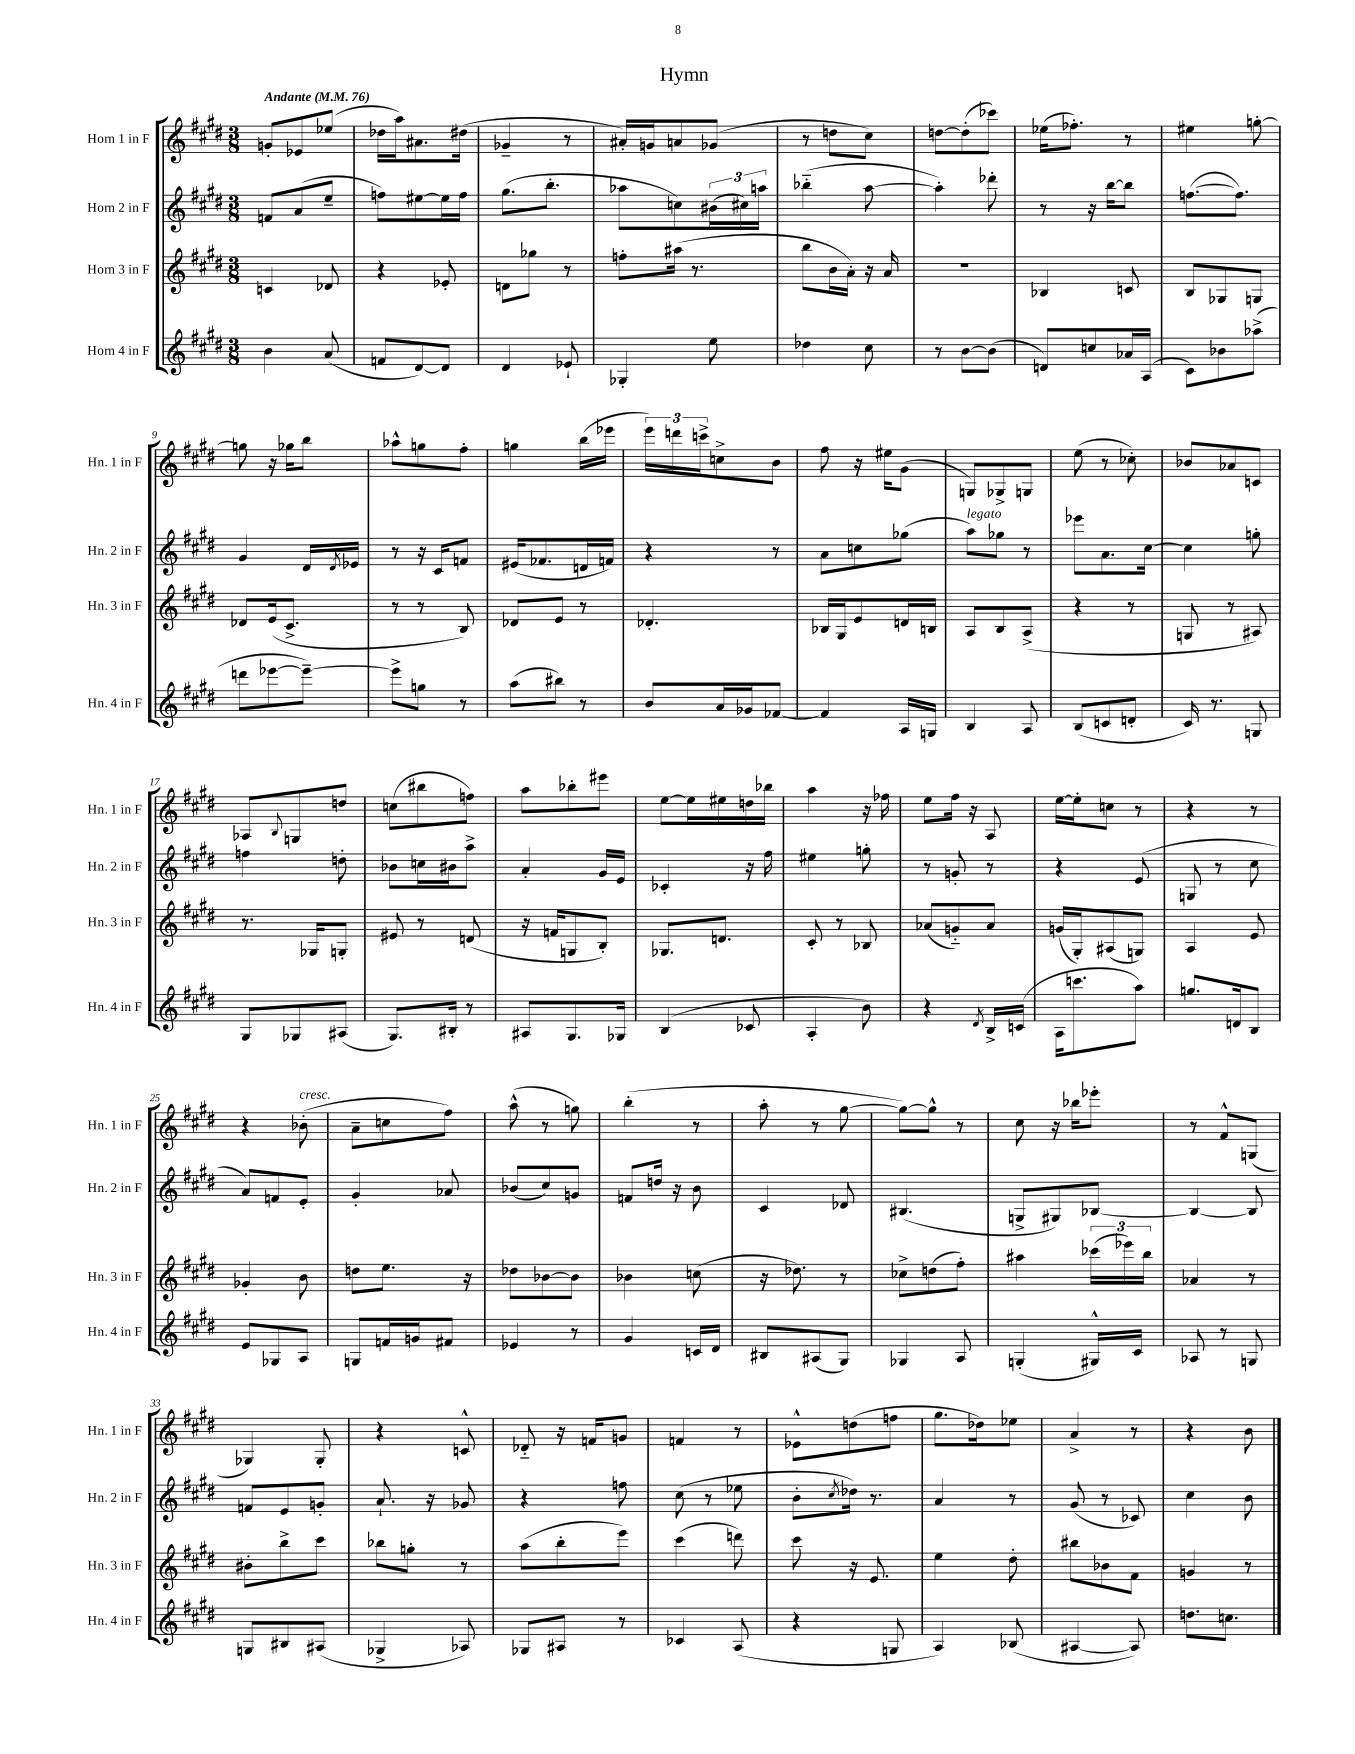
\header { title = "Hymn" }
<<
\new StaffGroup <<
\new Staff = "s0" \with { instrumentName = "Horn 1 in F" shortInstrumentName = "Hn. 1 in F" } {
    \clef treble \key e \major \numericTimeSignature \time 3/8 \tempo "Andante" 4 = 76
    g'8-. ees'8 ees''8( |
    des''16 a''16) ais'8. dis''16( |
    ges'4-- r8 |
    ais'16-.) g'16 a'8 ges'8( |
    r8 d''8 cis''8) |
    d''8~ d''8-.( ces'''8) |
    ees''16( fes''8.-.) r8 |
    eis''4 g''8~-. |
    g''8 r16 ges''16 b''8 |
    aes''8-^ g''8 fis''8-. |
    g''4 b''16( ees'''16 |
    \tuplet 3/2 { e'''16) d'''16 c'''16-> } c''8-> b'8 |
    fis''8 r16 eis''16 gis'8( |
    g8) ges8-> g8 |
    e''8( r8 ces''8-.) |
    bes'8 aes'8 c'8 |
    aes8 \appoggiatura { b8 } g8 d''8 |
    c''8( bis''8 f''8) |
    a''8 bes''8-. eis'''8 |
    e''8~ e''16 eis''16 d''16 bes''16 |
    a''4 r16 fes''16 |
    e''8 fis''16 r16 a8 |
    e''16~ e''16-. c''8 r8 |
    r4 r8 |
    r4 bes'8-.^\markup { \italic "cresc." }( |
    a'8-- c''8 fis''8) |
    a''8-^( r8 g''8) |
    b''4-.( r8 |
    a''8-. r8 gis''8~ |
    gis''8~) gis''8-^ r8 |
    cis''8 r16 bes''16 ees'''8-. |
    r8 fis'8-^ g8( |
    ges4) ges8-. |
    r4 c'8-^ |
    des'8-_ r16 f'16 g'8 |
    f'4 r8 |
    ees'8-^ d''8( f''8 |
    gis''8. des''16) ees''8 |
    a'4-> r8 |
    r4 b'8 \bar "|." |
}
\new Staff = "s1" \with { instrumentName = "Horn 2 in F" shortInstrumentName = "Hn. 2 in F" } {
    \clef treble \key e \major \numericTimeSignature \time 3/8
    f'8 a'8( e''8-- |
    f''8) eis''8~ eis''16 f''16 |
    gis''8.( b''8.-. |
    aes''8 c''8) \tuplet 3/2 { bis'16( cis''16) a''16 } |
    bes''4-_( a''8~ |
    a''4-.) des'''8-. |
    r8 r16 b''16~ b''8 |
    f''8.~( f''8.) |
    gis'4 dis'16 \acciaccatura { dis'8 } ees'16 |
    r8 r16 cis'16 f'8 |
    eis'16( fes'8. d'16 f'16) |
    r4 r8 |
    a'8 c''8 ges''8( |
    a''8^\markup { \italic "legato" }) ges''8 r8 |
    ees'''8 a'8. cis''16~ |
    cis''4 g''8-. |
    f''4 d''8-. |
    bes'8 c''16 bis'16 a''8-> |
    a'4-. gis'16 e'16 |
    ces'4-. r16 fis''16 |
    eis''4 g''8-. |
    r8 g'8-. r8 |
    r4 e'8( |
    g8 r8 cis''8 |
    a'8) f'8 e'8-. |
    gis'4-. aes'8 |
    bes'8( cis''8) g'8 |
    f'8 d''16 r16 b'8 |
    cis'4 des'8 |
    bis4.( |
    g8-> gis8) bes8~ |
    bes4~ bes8 |
    f'8 e'8 g'8-. |
    a'8.-! r16 ges'8 |
    r4 f''8 |
    cis''8( r8 ees''8 |
    b'8-. \acciaccatura { cis''8 } des''16) r8. |
    a'4 r8 |
    gis'8( r8 ces'8) |
    cis''4 b'8 \bar "|." |
}
\new Staff = "s2" \with { instrumentName = "Horn 3 in F" shortInstrumentName = "Hn. 3 in F" } {
    \clef treble \key e \major \numericTimeSignature \time 3/8
    c'4 des'8 |
    r4 ees'8-. |
    d'8 ges''8 r8 |
    f''8-. ais''16( r8. |
    b''8 b'16 a'16-.) r16 a'16 |
    R4. |
    bes4 c'8 |
    b8 ges8 g8 |
    des'8 e'16( cis'8.-> |
    r8 r8 b8) |
    des'8 e'8 r8 |
    des'4.-. |
    bes16 gis16 e'8 d'16 b16 |
    a8 b8 a8->( |
    r4 r8 |
    g8 r8 ais8) |
    r8. ges16 g8-. |
    eis'8 r8 d'8( |
    r16 f'16 g8 b8-.) |
    ges8. d'8. |
    cis'8-. r8 bes8 |
    aes'8( g'8-_) aes'8 |
    g'16( gis16-.) ais8( g8) |
    a4 e'8 |
    ges'4-. b'8 |
    d''8 e''8. r16 |
    des''8 bes'8~ bes'8 |
    bes'4 c''8( |
    r16 des''8.) r8 |
    ces''8-> d''8( fis''8-.) |
    ais''4 \tuplet 3/2 { ces'''16( ees'''16) b''16 } |
    aes'4 r8 |
    bis'8-. b''8-> cis'''8 |
    bes''8 g''8-. r8 |
    a''8( b''8-. e'''8) |
    cis'''4( d'''8) |
    cis'''8 r16 e'8. |
    e''4 dis''8-. |
    bis''8 bes'8 fis'8 |
    g'4 r8 \bar "|." |
}
\new Staff = "s3" \with { instrumentName = "Horn 4 in F" shortInstrumentName = "Hn. 4 in F" } {
    \clef treble \key e \major \numericTimeSignature \time 3/8
    b'4 a'8( |
    f'8 dis'8~) dis'8 |
    dis'4 ees'8-! |
    ges4-. e''8 |
    des''4 cis''8 |
    r8 b'8~ b'8( |
    d'8) c''8 aes'16 a16( |
    cis'8) bes'8 aes''8->( |
    d'''8 ees'''8~ ees'''8~--) |
    ees'''8-> g''8 r8 |
    a''8( bis''8) r8 |
    b'8 a'16 ges'16 fes'8~ |
    fes'4 a16 g16 |
    b4 a8 |
    b8( c'8 d'8-. |
    cis'16) r8. g8 |
    gis8 ges8 ais8( |
    gis8.) bis16-. r8 |
    ais8 gis8. ges16 |
    b4( ces'8 |
    a4-. b'8) |
    r4 \acciaccatura { dis'8 } b16-> c'16( |
    a16 c'''8. a''8) |
    g''8. d'16 b8 |
    e'8 ges8 a8 |
    g8 f'16 g'16 fis'8 |
    ees'4 r8 |
    gis'4 c'16 dis'16 |
    bis8 ais8( gis8) |
    ges4 a8 |
    g4-.( gis16-^) cis'16 |
    aes8 r8 g8 |
    g8 bis8 ais8( |
    ges4-> aes8) |
    ges8 ais8 r8 |
    ces'4 a8( |
    r4 g8 |
    a4) bes8( |
    ais4~ ais8) |
    d''8. c''8. \bar "|." |
}
>>
>>
